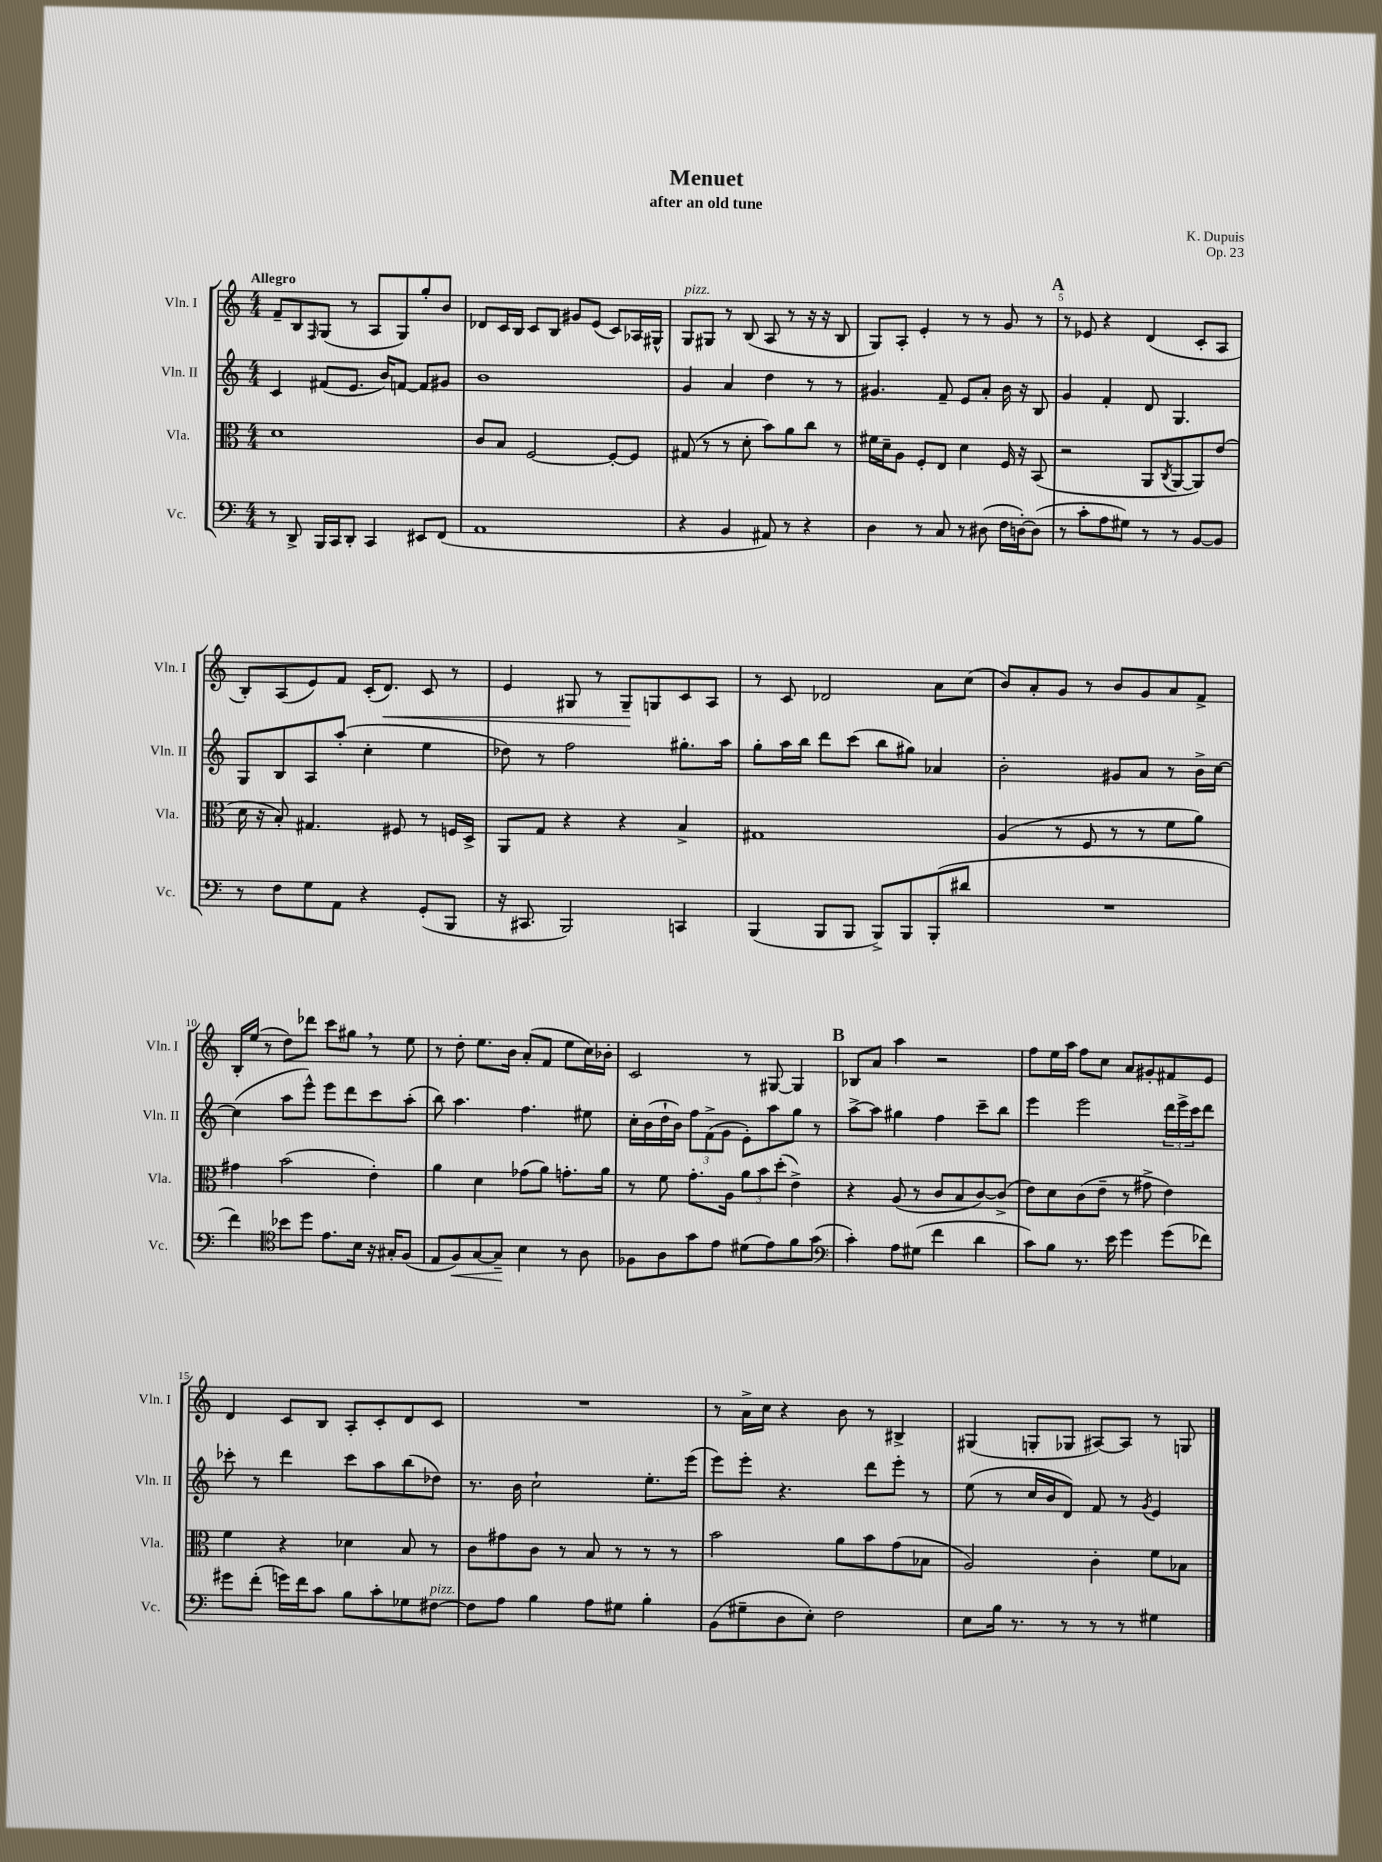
\header { title = "Menuet" composer = "K. Dupuis" subtitle = "after an old tune" opus = "Op. 23" }
<<
\new StaffGroup <<
\new Staff = "s0" \with { instrumentName = "Vln. I" shortInstrumentName = "Vln. I" } {
    \clef treble \key c \major \numericTimeSignature \time 4/4 \tempo "Allegro"
    f'8-- b8 \grace { f16 } g8( r8 a8 g8) g''8-. b'8 |
    des'8 c'16 b16 c'8 b8 gis'8 e'8( c'8) aes16 gis16-^ |
    g8^\markup { \italic "pizz." } gis8 r8 b8( a8 r8 r16 r16 b8 |
    g8) a8-. e'4-. r8 r8 g'8 r8 |
    \mark \markup { \bold "A" } r8 ees'8 r4 d'4( c'8-. a8 |
    b8-.) a8( e'8) f'8 c'16-.( d'8.\<) c'8 r8 |
    e'4 gis8 r8 gis8--\! g8 c'8 a8 |
    r8 c'8 des'2 a'8 c''8( |
    b'8) a'8-. g'8 r8 b'8 g'8 a'8 f'8-> |
    b16-. e''16( r8 d''8) des'''8 c'''8 gis''8 \breathe r8 e''8 |
    r8 d''8-. e''8. b'16 a'8-.( f'8 e''8 c''16) bes'16-. |
    c'2 r8 gis8~ gis4 |
    \mark \markup { \bold "B" } bes8 a'8 a''4 r2 |
    f''8 e''16 a''16 f''8 c''8 a'8 gis'8-. fis'8 e'8 |
    d'4 c'8 b8 a8-. c'8-. d'8 c'8 |
    R1 |
    r8 a'16-> c''16 r4 b'8 r8 bis4-> |
    gis4( g8-. ges8 ais8~) ais8 r8 g8 \bar "|." |
}
\new Staff = "s1" \with { instrumentName = "Vln. II" shortInstrumentName = "Vln. II" } {
    \clef treble \key c \major \numericTimeSignature \time 4/4
    c'4 fis'8( e'8. b'16) f'8~ f'8 gis'8 |
    b'1 |
    g'4 a'4 d''4 r8 r8 |
    gis'4. f'8-- e'8 a'8-. b'16 r16 b8 |
    \mark \markup { \bold "A" } g'4 f'4-. d'8 g4. |
    g8 b8 a8 a''8-.( c''4-. e''4 |
    des''8) r8 f''2 gis''8.-. a''16 |
    g''8-. a''16 b''16 d'''8 c'''8( b''8 gis''8) aes'4 |
    b'2-. gis'8 a'8 r8 b'16-> c''16~ |
    c''4( a''8 e'''8-^) e'''8 d'''8 c'''8 a''8-.( |
    b''8) a''4. f''4. eis''8 |
    c''16-. b'16( d''16-! b'16) \tuplet 3/2 { f''8 f'8->( g'8 } e'8-.) a''8 g''8 r8 |
    \mark \markup { \bold "B" } a''8~-> a''8 gis''4 f''4 c'''8-- b''8 |
    e'''4 e'''2 \tuplet 3/2 { d'''16 e'''16-> c'''16 } d'''8 |
    ces'''8-. r8 d'''4 ces'''8 a''8 b''8( des''8) |
    r8. b'16 c''2-! e''8.-. e'''16( |
    e'''8) e'''8-. r4. d'''8 e'''8-. r8 |
    e''8( r8 c''16 b'16 d'8) f'8 r8 \acciaccatura { g'8 } e'4 \bar "|." |
}
\new Staff = "s2" \with { instrumentName = "Vla." shortInstrumentName = "Vla." } {
    \clef alto \key c \major \numericTimeSignature \time 4/4
    d'1 |
    c'8 b8 f2~ f8~-. f8 |
    gis8( r8 r8 d'8-. b'8) a'8 c''8 r8 |
    fis'16 d'16-- a8 f8-. e8 d'4 f16 r16 b,8( |
    \mark \markup { \bold "A" } r2 a,8 \acciaccatura { c8 } a,8~ a,8) e'8( |
    d'16 r16 b8-.) gis4. fis8 r8 f16 d16-> |
    a,8 g8 r4 r4 b4-> |
    gis1 |
    a4( r8 f8 r8 r8 f'8 a'8) |
    gis'4 b'2( e'4-.) |
    a'4 d'4 ges'8( a'8) g'8.-. a'16 |
    r8 f'8 g'8.-. a16 \tuplet 3/2 { a'8 b'8 d''8-.( } e'4->) |
    \mark \markup { \bold "B" } r4 a8( r8 c'8 b8 c'8~) c'8->( |
    e'8) d'8 c'8( e'8-- r8 gis'8-> e'4) |
    f'4 r4 des'4 b8 r8 |
    c'8 gis'8 c'8 r8 b8 r8 r8 r8 |
    b'2 a'8 b'8 g'8( bes8 |
    a2) c'4-. f'8 bes8 \bar "|." |
}
\new Staff = "s3" \with { instrumentName = "Vc." shortInstrumentName = "Vc." } {
    \clef bass \key c \major \numericTimeSignature \time 4/4
    r8 d,8-> b,,16 c,16 d,8-. c,4 eis,8 f,8( |
    a,1 |
    r4 b,4 ais,8) r8 r4 |
    d4 r8 c8 r8 dis8( f16 d16~-.) d8( |
    \mark \markup { \bold "A" } r8 c'8-. a8 gis8) r8 r8 b,8~ b,8 |
    r8 f8 g8 a,8 r4 g,8-.( b,,8 |
    r16 cis,8. b,,2) c,4 |
    b,,4( b,,8 b,,8 b,,8->) b,,8 b,,8-.( dis'8 |
    R1 |
    f'4) \clef tenor bes'8 d''8 e'8. b16 r16 gis16-. f8( |
    e8 f8\<) g8~ g8--\! b4 r8 a8 |
    fes8 a8 g'8 e'8 dis'8( e'8) f'8 g'8( |
    \mark \markup { \bold "B" } \clef bass c'4-.) a8 gis8( f'4 d'4 |
    c'8) b8 r8. e'16 g'4 g'8( fes'8) |
    gis'8 f'8-.( g'16) f'16 c'8 b8 c'8-. ges8 fis8~^\markup { \italic "pizz." } |
    fis8 a8 b4 a8 gis8 b4-. |
    b,8( gis8-- d8 e8-.) f2 |
    e8 b16 r8. r8 r8 r8 gis4 \bar "|." |
}
>>
>>
\layout { \context { \Score \override BarNumber.break-visibility = ##(#f #t #t) barNumberVisibility = #(every-nth-bar-number-visible 5) } }
